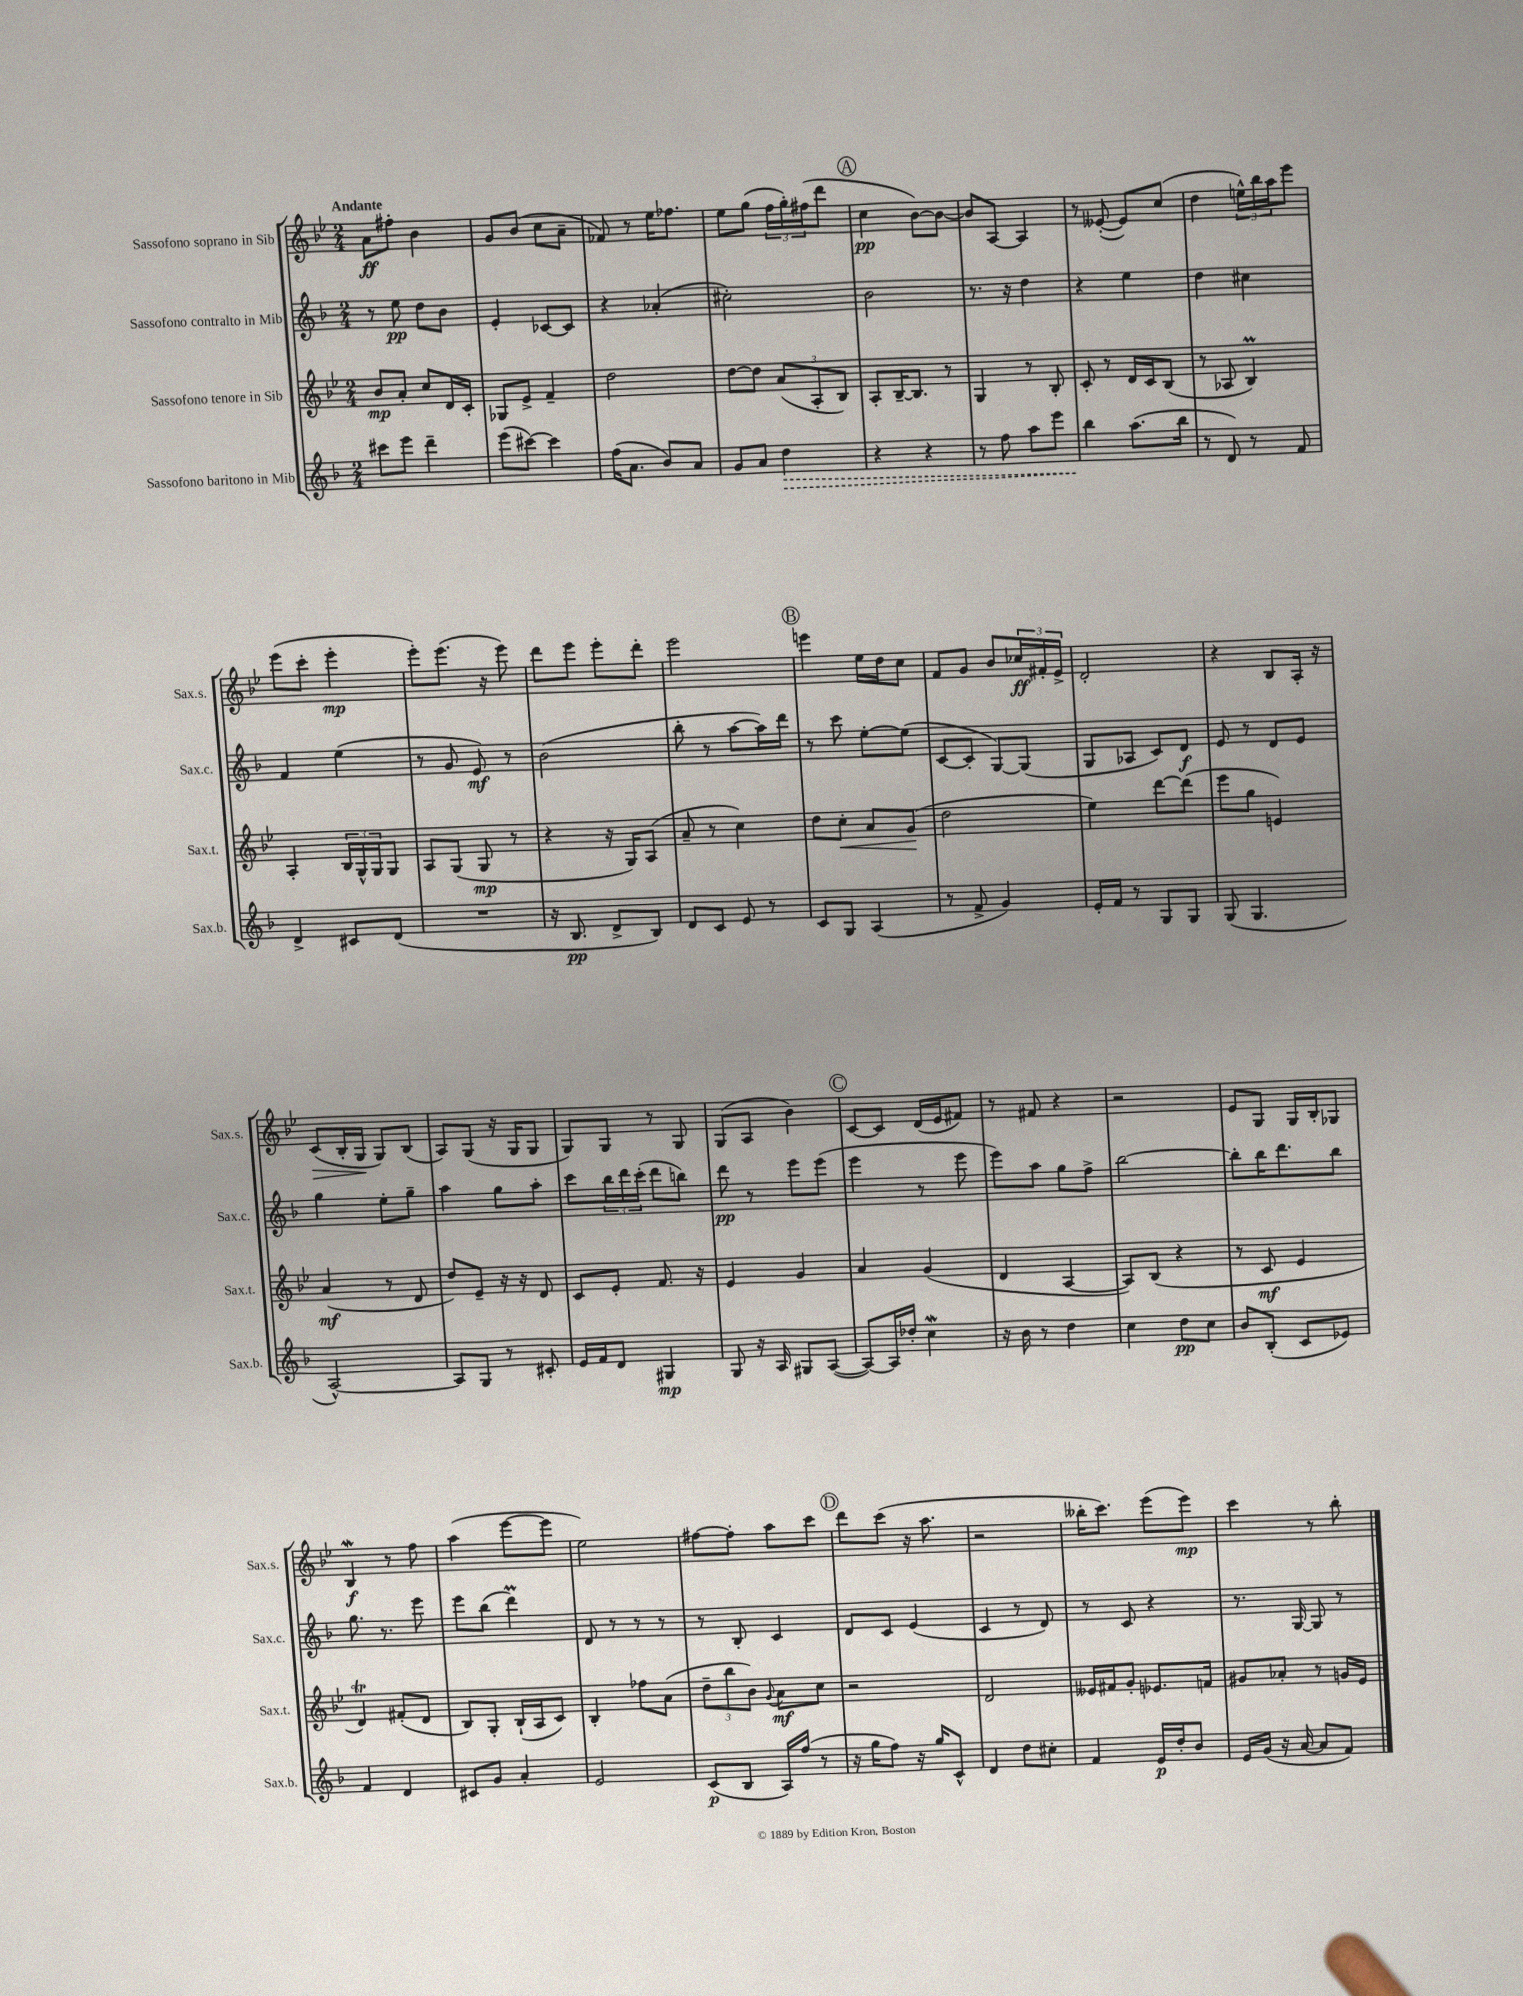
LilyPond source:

<<
\new StaffGroup <<
\new Staff = "s0" \with { instrumentName = "Sassofono soprano in Sib" shortInstrumentName = "Sax.s." } {
    \clef treble \key bes \major \numericTimeSignature \time 2/4 \tempo "Andante"
    a'8\ff fis''8-. bes'4 |
    g'8 bes'8( c''8 a'8-- |
    fes'8) r8 ees''16 fes''8. |
    ees''8 g''8( \tuplet 3/2 { f''16 g''16-.) fis''16( } d'''8 |
    \mark \markup { \circle "A" } c''4\pp bes'8~) bes'8~ |
    bes'8 a8~ a4 |
    r8 eeses'8~-.( eeses'8) c''8( |
    d''4 \tuplet 3/2 { e''16-^) bes''16 a''16 } ees'''8 |
    ees'''8( c'''8-. ees'''4-.\mp |
    ees'''8-.) ees'''8.( r16 ees'''8) |
    d'''8 ees'''8 ees'''8-. d'''8-. |
    ees'''2 |
    \mark \markup { \circle "B" } e'''4 ees''16 d''16 c''8 |
    f'8 g'8 bes'8 \tuplet 3/2 { ces''16\ff fis'16-. ees'16-> } |
    d'2-. |
    r4 bes8 a16-. r16 |
    c'8\>( bes16-. g16\! g8) bes8( |
    a8) g8( r16 g16 g8 |
    g8) g8 r8 g8 |
    g8( a8 bes'4) |
    \mark \markup { \circle "C" } c'8~ c'8 d'16( ees'16 fis'8) |
    r8 fis'8 r4 |
    r2 |
    ees'8 g8 g16 bes16-. ges8 |
    bes4\mordent\f r8 f''8 |
    a''4( ees'''8~ ees'''8 |
    ees''2) |
    fis''8~ fis''8-. a''8 c'''8 |
    \mark \markup { \circle "D" } d'''8 c'''8( r16 a''8. |
    r2 |
    beses''16-. c'''8.) ees'''8( ees'''8\mp) |
    c'''4 r8 bes''8-. \bar "|." |
}
\new Staff = "s1" \with { instrumentName = "Sassofono contralto in Mib" shortInstrumentName = "Sax.c." } {
    \clef treble \key f \major \numericTimeSignature \time 2/4
    r8 e''8\pp d''8 bes'8 |
    e'4-. ces'8~ ces'8 |
    r4 aes'4-.( |
    cis''2-.) |
    \mark \markup { \circle "A" } bes'2 |
    r8. r16 d''4 |
    r4 e''4 |
    d''4 cis''4 |
    f'4 e''4( |
    r8 g'8 e'8\mf) r8 |
    bes'2( |
    bes''8-. r8 a''8~ a''16) d'''16 |
    \mark \markup { \circle "B" } r8 c'''8 e''8~-. e''8( |
    c'8~ c'8-. g8~) g8( |
    g8 aes8 c'8) d'8\f |
    e'8 r8 d'8 e'8 |
    g''4 e''8-. g''8-- |
    a''4 g''8 a''8-. |
    c'''8 \tuplet 3/2 { bes''16 d'''16 c'''16-.( } d'''8 b''8) |
    d'''8\pp r8 e'''8 e'''8( |
    \mark \markup { \circle "C" } e'''4 r8 e'''8 |
    e'''8) a''8 g''8 f''8-> |
    bes''2~ |
    bes''8-. bes''16 d'''8. bes''8 |
    g''8. r8. e'''8 |
    e'''8 bes''8( d'''4\prall) |
    d'8 r8 r8 r8 |
    r8 bes8-. c'4 |
    \mark \markup { \circle "D" } d'8 c'8 e'4( |
    c'4 r8 d'8) |
    r8 c'8 r4 |
    r8. g16~ g8 r8 \bar "|." |
}
\new Staff = "s2" \with { instrumentName = "Sassofono tenore in Sib" shortInstrumentName = "Sax.t." } {
    \clef treble \key bes \major \numericTimeSignature \time 2/4
    bes'8\mp a'8-. c''8 d'16 c'16-. |
    ges8 ees'8-> f'4-- |
    d''2 |
    d''8~ d''8 \tuplet 3/2 { a'8( a8-. bes8) } |
    \mark \markup { \circle "A" } a8-. bes16~-- bes8. r8 |
    g4 r8 bes8-. |
    c'8-. r8 d'16 c'16 bes8( |
    r8 aes8 bes4\prall) |
    a4-. \tuplet 3/2 { bes16 g16-^ g16 } g8 |
    a8 g8( g8\mp r8 |
    r4 r16 g16) a8( |
    a'8-- r8 c''4) |
    \mark \markup { \circle "B" } d''8 c''8-.\< a'8 g'8\!( |
    d''2 |
    ees''4) d'''8~ d'''8( |
    ees'''8 g''8 e'4) |
    a'4\mf( r8 d'8 |
    d''8) ees'8-- r16 r16 d'8 |
    c'8 ees'8-. f'8. r16 |
    ees'4 g'4 |
    \mark \markup { \circle "C" } a'4 g'4( |
    d'4 a4~ |
    a8) bes8( r4 |
    r8 c'8\mf ees'4 |
    d'4\trill) fis'8-.( d'8 |
    bes8) g8-. bes16-!( a16 c'8) |
    bes4-. fes''8 a'8( |
    \tuplet 3/2 { d''8-- bes''8 bes'8) } \appoggiatura { g'8 } a'8\mf c''8 |
    \mark \markup { \circle "D" } r2 |
    d'2 |
    eeses'16 fis'16 g'8-. ees'8. f'16 |
    gis'8 aes'8-. r8 g'16 ees'16 \bar "|." |
}
\new Staff = "s3" \with { instrumentName = "Sassofono baritono in Mib" shortInstrumentName = "Sax.b." } {
    \clef treble \key f \major \numericTimeSignature \time 2/4
    cis'''8 e'''8 d'''4-- |
    e'''8( cis'''8~) cis'''4 |
    f''16( a'8. bes'8) a'8 |
    g'8 a'8 \once \override Hairpin.style = #'dashed-line d''4\> |
    \mark \markup { \circle "A" } r4 r4 |
    r8 f''8 a''8 e'''8 |
    bes''4\! a''8.( bes''16 |
    r8 d'8) r8 f'8 |
    d'4-> cis'8 d'8( |
    R2 |
    r16 bes8.\pp d'8-> bes8) |
    d'8 c'8 e'8 r8 |
    \mark \markup { \circle "B" } c'8 g8 a4( |
    r8 f'8-> g'4) |
    e'16-. f'16 r8 g8 g8 |
    g8( g4. |
    a2~-^) |
    a8 g8 r8 cis'8-. |
    e'16 f'16 d'8 gis4\mp |
    g8 r16 a16 gis8 a8~( |
    \mark \markup { \circle "C" } a8~) a16 des''16-. c''4\mordent |
    r16 bes'16 r8 d''4 |
    c''4 d''8\pp c''8 |
    bes'8 bes8-.( c'8 ees'8) |
    f'4 d'4 |
    cis'8 g'8 a'4-. |
    e'2 |
    c'8\p( bes8 a16) f''16( r8 |
    \mark \markup { \circle "D" } r16 g''16 f''8) r16 g''16 c'8-^ |
    d'4 d''8 cis''8-. |
    f'4 e'16\p d''16-. bes'8 |
    e'16 g'16( r16 a'16~ a'8 f'8) \bar "|." |
}
>>
>>
\layout { \context { \Score \remove "Bar_number_engraver" } }
